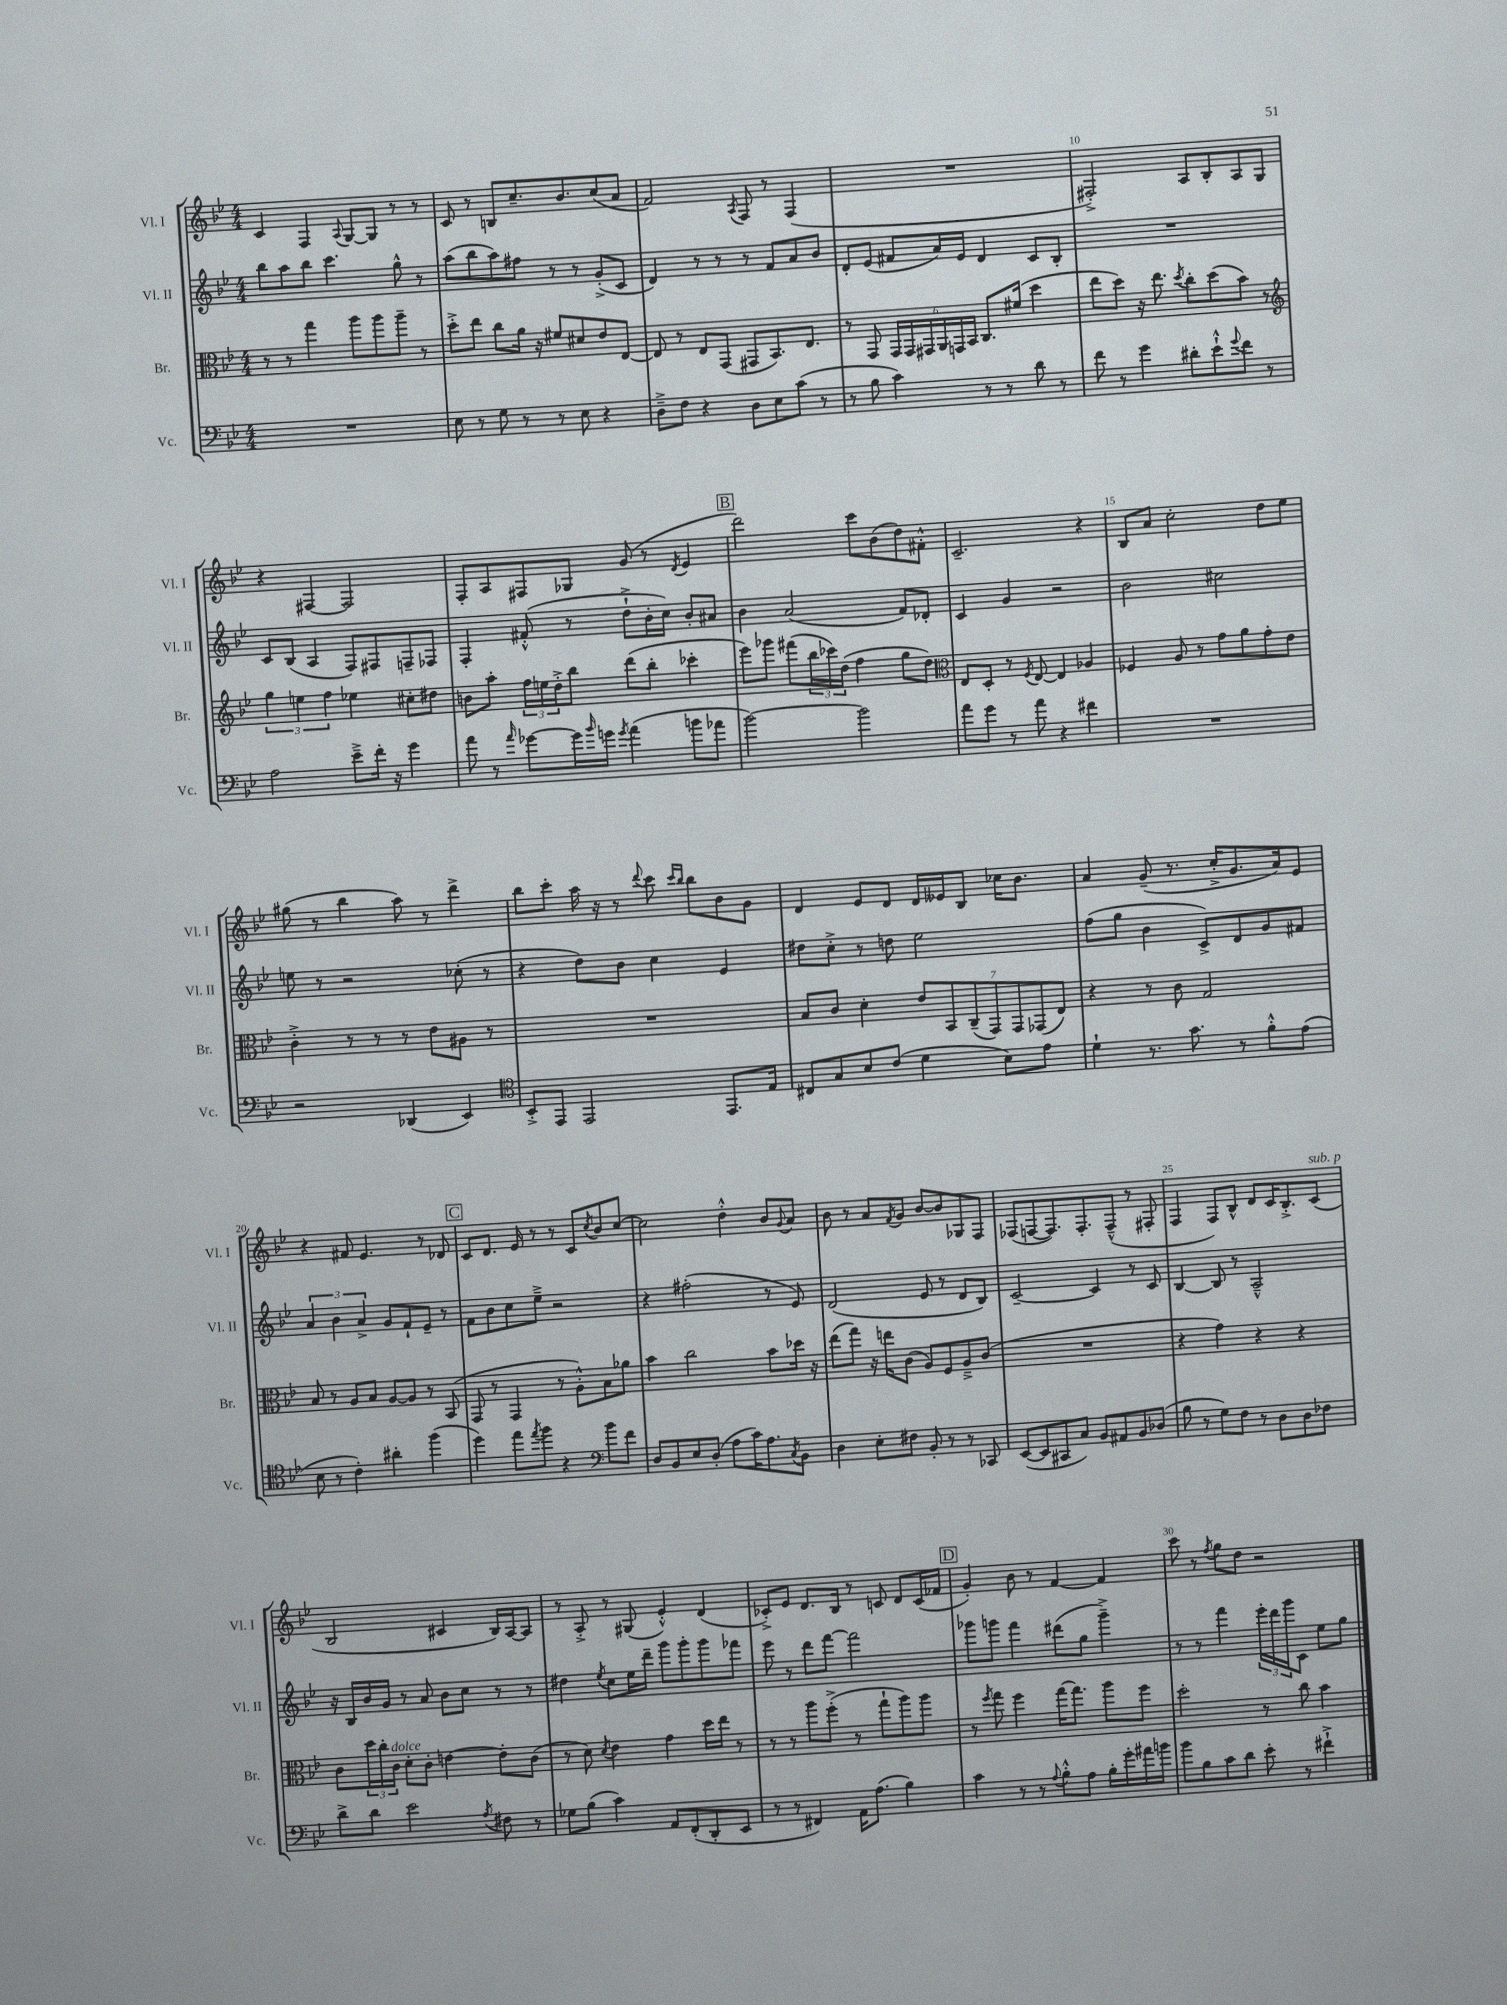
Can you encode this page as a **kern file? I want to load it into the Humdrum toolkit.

**kern	**kern	**kern	**kern
*part4	*part3	*part2	*part1
*staff4	*staff3	*staff2	*staff1
*I"Vc.	*I"Br.	*I"Vl. II	*I"Vl. I
*I'Vc.	*I'Br.	*I'Vl. II	*I'Vl. I
*clefF4	*clefC3	*clefG2	*clefG2
*k[b-e-]	*k[b-e-]	*k[b-e-]	*k[b-e-]
*M4/4	*M4/4	*M4/4	*M4/4
=6	=6	=6	=6
1r	8r	8bb-\L	4c/
.	8r	8aa\	.
.	4gg\	8bb-\J	4F/
.	.	4.ccc\	.
.	.	.	8qqA/
.	8aa\L	.	[8G/L
.	8aa\	.	8G/J]
.	8aa~\J	8gg^^\	8r
.	8r	8r	8r
=7	=7	=7	=7
8E-\	8dd'^\L	(8aa\L	8c/
8r	8ee-\J	8bb-\	8r
8G\	8cc\L	8aa\)	8Bn/L
8r	16a\Jk	8ff#X\J	8.cc~/
.	16r	.	.
8r	8f#X/L	8r	.
.	.	.	8.b-/
8E-\	8d#X/	8r	.
4r	8e-/	(8g'^/L	(8cc/
.	[8E-/J	8c/J	8a/J
=8	=8	=8	=8
8D~^\L	8E-/]	4d/)	2f/)
8F\J	8r	.	.
4r	8E-/L	8r	.
.	(8GG/J	8r	.
.	.	.	8qA/
8D\L	8GG#X/L	8r	8F/
8E-\	8.BB-/)	8f/L	8r
(8c\J	.	8a/	(4F/
.	8.E-/J	.	.
8r	.	8b-/J	.
=9	=9	=9	=9
8r	8r	8d'/L	1r
8B-\	8GG/	(8e-/J	.
4c\)	24GG/LL	8f#X/L	.
.	24GG/	.	.
.	24GG#X/	.	.
.	24AA/	16a/L)	.
.	24GGn/	.	.
.	.	16e-/JJ	.
.	24BB-/JJ	.	.
8r	8.C/L	4d/	.
8r	.	.	.
.	(16f#X/Jk	.	.
8d\	4dd\	8c/L	.
8r	.	8B-'/J	.
=10	=10	=10	=10
8f\	8ee-\L	1r	2F#X'^/)
8r	8dd\J)	.	.
4g\	16r	.	.
.	8.ee-\	.	.
.	8qdd/	.	.
8d#X'\L	8cc'\L	.	8A/L
8e-`^^\	(8dd\	.	8B-'/
8qqg/	.	.	.
8f\J	8b-\J)	.	8A/
8r	8r	.	8G/J
!!LO:LB:g=z
=11	=11	=11	=11
*	*clefG2	*	*
2A\	6gg\	8c/L	4r
.	.	(8B-/J	.
.	6een\	.	.
.	.	4A/	[4F#X/
.	6ff\	.	.
8e-~^\L	4ee-X\	8F/L)	2F#/]
16f'\Jk	.	8F#X/	.
16r	.	.	.
4g\	8cc#X'\L	8Fn~/	.
.	8dd#X\J	8F-X/J	.
=12	=12	=12	=12
8a\	8bn\L	4F'/	8F'/L
8r	8aa'\J	.	8A/
16qqa/	.	.	.
[8g-X\L	24ff\LL	(8f#X'^^/	8F#X/
.	24een\	.	.
.	24dd'^\J	.	.
16g-\L]	8bb-\J	8r	8G-X/J
16qqb-/	.	.	.
16gn\JJ	.	.	.
8qg/	.	.	.
(4a\	(8ddd\L	8dd`^\L	(8g/
.	8bb-'\J	16b-'\L	8r
.	.	16cc\JJ)	.
.	.	.	8qd/
8bn\L	4ccc-X'\	8b-'/L	4e-/
8a-X\J	.	8a#X/J	.
!!LO:REH:place=s1:t=B
=13	=13	=13	=13
[2b-\)	8eee-\L)	4b-\	2ddd\)
.	8ggg-X\J	.	.
.	(8fff#X\L	(2a/	.
.	24bb-\L	.	.
.	24ccc-X\)	.	.
.	(24dd\JJ	.	.
2b-\]	4ff\	.	8ccc\L
.	.	.	(8b-\
.	8gg\L	8f/L)	8dd\)
.	8dd\J)	8d-X'/J	8f#X'^^\J
=14	=14	=14	=14
*	*clefC3	*	*
8a\L	8E-/L	4c/	2.c~/
8g\J	8D'/J	.	.
8r	8r	4g/	.
.	8qF/	.	.
8a\	[8E-/	.	.
4r	4E-/]	2r	.
4f#X\	4A-X/	.	4r
=15	=15	=15	=15
1r	4F-X/	2b-\	8B-/L
.	.	.	8a/J
.	8A/	.	2cc'\
.	8r	.	.
.	8g\L	2cc#X\	.
.	8a\	.	.
.	8g'\	.	8dd\L
.	8e-\J	.	8ee-\J
!!LO:LB:g=z
=16	=16	=16	=16
2r	4c'^\	8een\	(8gg#X\
.	.	8r	8r
.	8r	2r	4bb-\
.	8r	.	.
(4DD-X/	8r	.	8aa\)
.	8e-\L	.	8r
4EE-/)	8A#X\J	(8cc-X'\	4ddd^\
.	8r	8r	.
=17	=17	=17	=17
*clefC4	*	*	*
8BB-'^/L	1r	4r	8bb-\L
8EE-/J	.	.	8ccc'\J
2EE-/	.	8dd\L)	16aa\
.	.	.	16r
.	.	8b-\J	8r
.	.	.	8qqddd/
.	.	4cc\	8ccc\
.	.	.	16qqccc/LL
.	.	.	16qqbb-/JJ
.	.	.	8bb-\L
8.EE-/L	.	4e-/	8b-\
.	.	.	8g\J
16E-/Jk	.	.	.
=18	=18	=18	=18
8C#X/L	8B-/L	8dd#X\L	4d/
8G/	8c/J	8cc'^\J	.
8B-/	4d'\	8r	8e-/L
(8c/J	.	8ddn\	8d/J
4d\	14e-/L	2ee-\	16d/LL
.	.	.	16e--X/J
.	14BB-/	.	.
.	.	.	8B-/J
.	(14C~/	.	.
.	14GG/)	.	.
8B-\L)	.	.	16cc-X\KL
.	14GG/	.	.
.	.	.	8.b-\J
.	(14GG-X/	.	.
8e-\J	.	.	.
.	14E-/J)	.	.
=19	=19	=19	=19
4d`\	4r	(8ff\L	4a/
.	.	8gg\J	.
8.r	8r	4b-\	(8g~/
.	8c\	.	8.r
8.g\	.	.	.
.	2G/	8c^/L)	.
.	.	.	16cc'^/KL
8r	.	8d/	8.g/
8f'^^\L	.	8g/	.
.	.	.	16a/k)
(8e-\J	.	8f#X/J	8e-/J
!!LO:LB:g=z
=20	=20	=20	=20
8B-\	8B-/	6a/	4r
8r	8r	.	.
.	.	6b-\	.
4c'\)	8A/L	.	8f#X/
.	.	6a^/	.
.	8B-/J	.	4.e-/
4a#X'\	[8A/L	8g/L	.
.	8A/J]	8f`/	.
(4ff\	8r	8e-~/J	8r
.	(8BB-/	8r	8d-X/
!!LO:REH:place=s1:t=C
=21	=21	=21	=21
4dd\)	8GG/	8f\L	8c/L
.	8r	8b-\	8.d/J
8ee-\L	4GG/	8cc\	.
.	.	.	16e-/
8qee-/	.	.	.
8ff\J	.	8ee-~^\J	8r
4r	8r	2r	8r
.	8A'^^\L)	.	8c/L
*clefF4	*	*	*
.	.	.	8qcc/
8b-\L	8B-\	.	8b-/
8f\J	8a-X\J	.	[8cc/J
=22	=22	=22	=22
8D/L	4b-\	4r	2cc\]
8BB-/	.	.	.
8E-/	2cc\	(2ff#X'\	.
(8D'/J	.	.	.
8A\L	.	.	4dd'^^\
16c\K)	.	.	.
8.A\	.	.	.
.	8b-\L	8r	8b-/L
8qC/	.	.	8qqg/
8BB-\J	16dd-X\Jk	8e-/)	8a/J
.	16r	.	.
=23	=23	=23	=23
4D\	(8ee-\L	(2d/	8b-\
.	8gg\J)	.	8r
8E-'\L	16r	.	8a/L
.	16een\KL	.	.
.	.	.	8qf/
8F#X\J	(8c\J	.	8g/J
8BB-'/	8A/L)	8e-/	[8b-/L
8r	8F/	8r	8b-/]
8r	8A~^/	8d/L	8G-X/
8CC-X/	(8c/J	8B-/J)	8F/J
=24	=24	=24	=24
([8EE-/L	1r	[2c~/	(8F-X/L
8EE-/]	.	.	[8Fn/
8CC#X/	.	.	8.F/])
8C/J)	.	.	.
.	.	.	8.F'/
8BB-/L	.	4c/]	.
8AA#X/	.	.	(8F~^^/J
8BB-/	.	8r	8r
(8D-X/J	.	8c/	8F#X'/
=25	=25	=25	=25
8B-\	4r	[4B-/	4F/
8r	.	.	.
8G\L)	4g\)	8B-/]	8F/L)
8F\J	.	8r	8B-^^/J
8r	4r	2A~^^/	8d/L
8D\L	.	.	16c/K
.	.	.	8.B-'^/
8D\	4r	.	.
!	!	!	!LO:TX:a:i:t=sub. p
8F-X\J	.	.	(8c/J
!!LO:LB:g=z
=26	=26	=26	=26
8d^\L	8c\L	16r	2B-/
.	.	16B-/LL	.
8d\J	24dd\L	16b-/	.
.	24cc'\	.	.
.	.	16g/JJ	.
!	!LO:TX:a:i:t=dolce	!	!
.	24c\JJ	.	.
2e-\	8d'\L	8r	.
.	8c'\J	8a/	.
.	[4en\	8b-\L	4c#X/
.	.	8cc\J	.
8qA/	.	.	.
8F#X\	8e'\L]	8r	16B-/LL)
.	.	.	[16A/J
8r	(8c\J	8r	8A/J]
=27	=27	=27	=27
8G-X\L	8r	4dd#X\	8r
(8B-\J	8d\)	.	8A'^/
.	8qd/	8qee-/	.
4c\)	4e-\	8cc\L	8r
.	.	16ee-\L	(8G#X/
.	.	16ddd~\JJ	.
8AA/L	4g\	8ggg\L	4e-'^^/)
(8FF'/	.	8ggg'\	.
8DD'/	16dd\LL	8ggg\	(4d/
.	16ee-\JJ	.	.
8EE-/J	8r	8fff-X\J	.
=28	=28	=28	=28
8r	8r	8eee-\	8c-X'^/L)
8r	8r	8r	8e-/J
4FF#X/)	8aa\L	8ddd\L	8.d/L
.	(8ff'^\J	[8fff\J	.
.	.	.	16B-/Jk
16AA\KL	8r	2fff\]	8r
(8.A\J	.	.	.
.	8gg`\L	.	8cn/
4B-\)	8aa\)	.	8d/L
.	8aa\J	.	(16c/L
.	.	.	16f-X/JJ
!!LO:REH:place=s1:t=D
=29	=29	=29	=29
4c\	8r	8ggg-X\L	4g'/)
.	8qff/	.	.
.	8gg\	8gggn\J	.
8r	4ff\	4fff\	8b-\
8r	.	.	8r
8qqA/	.	.	.
8B-'^^\L	[16gg\KL	(8ddd#X\L	[4f/
.	8.gg\J]	.	.
8A\J	.	8gg\J	.
16B-'\LL	8aa\L	4ggg~^\)	4f/]
16g'\	.	.	.
16a#X\	8ff\J	.	.
16bn\JJ	.	.	.
=30	=30	=30	=30
8b-\L	2dd'\	8r	8ccc\
8B-\	.	8r	8r
.	.	.	8qff/
8c\	.	4fff\	8gg\L
8d\J	.	.	8dd\J
8e-'\	8r	24eee-'\LL	2r
.	.	24ddd\	.
.	.	24ggg\J	.
8r	8cc\	8c\J	.
4f#X`^\	4b-\	8ee-\L	.
.	.	8gg\J	.
==	==	==	==
*-	*-	*-	*-
